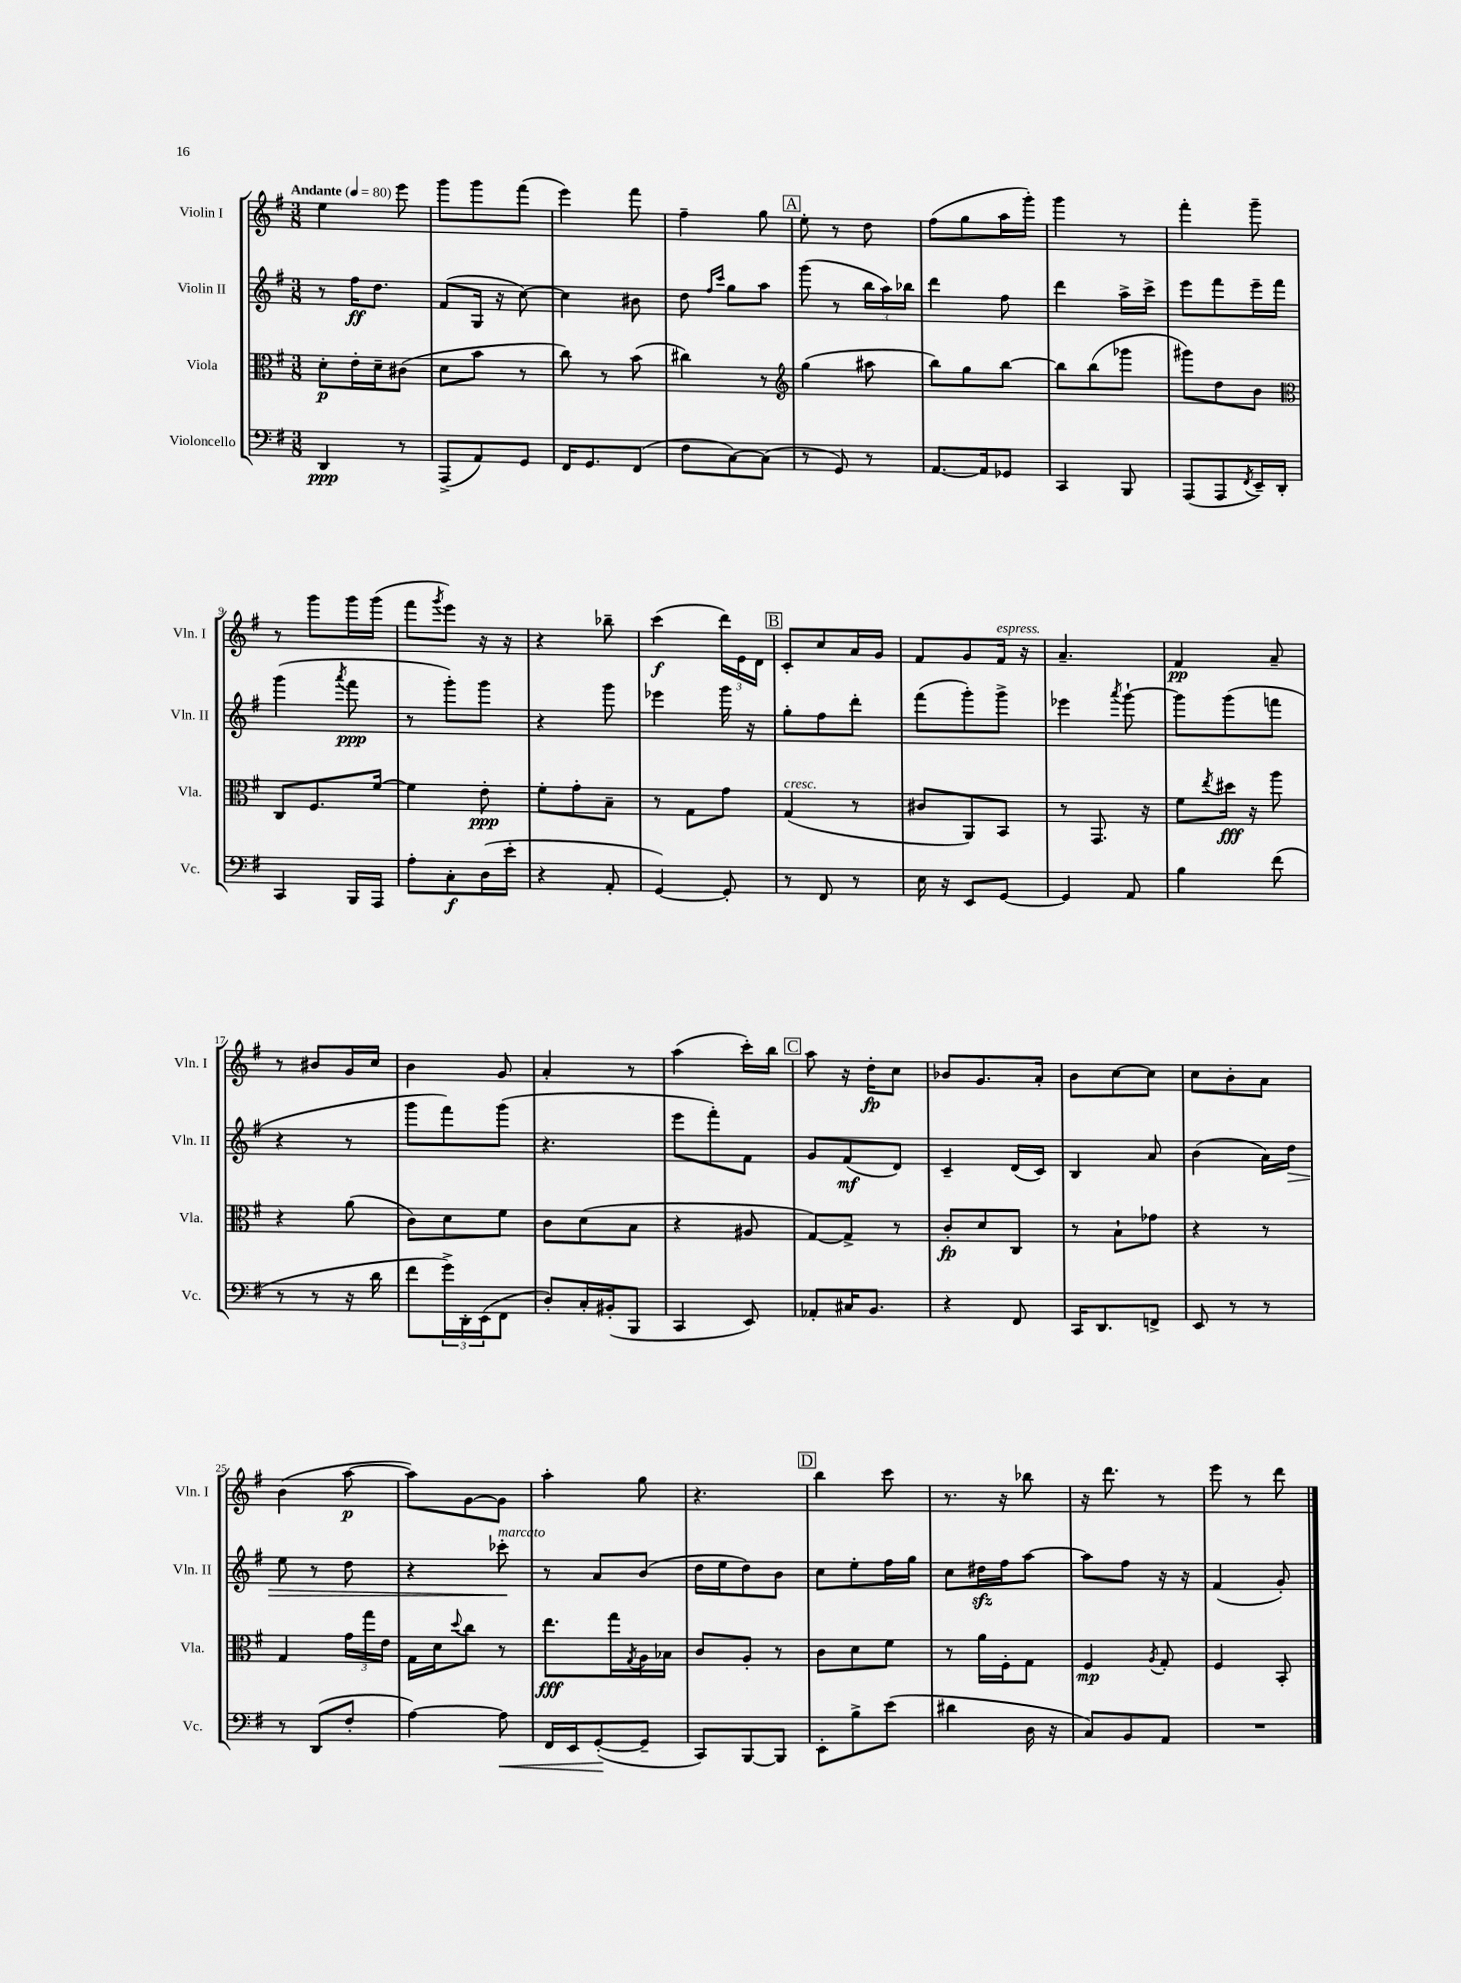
<<
\new StaffGroup <<
\new Staff = "s0" \with { instrumentName = "Violin I" shortInstrumentName = "Vln. I" } {
    \clef treble \key g \major \numericTimeSignature \time 3/8 \tempo "Andante" 4 = 80
    e''4 e'''8 |
    g'''8 g'''8 fis'''8( |
    e'''4) fis'''8 |
    fis''4-- g''8 |
    \mark \markup { \box "A" } e''8-. r8 d''8 |
    fis''8( g''8 a''16 g'''16-.) |
    g'''4 r8 |
    fis'''4-. g'''8-- |
    r8 g'''8 g'''16 g'''16( |
    fis'''8 \acciaccatura { g'''8 } e'''8) r16 r16 |
    r4 bes''8-- |
    c'''4\f( \tuplet 3/2 { d'''16) e'16 d'16 } |
    \mark \markup { \box "B" } c'8-. c''8 a'16 g'16 |
    fis'8 g'8 fis'16^\markup { \italic "espress." } r16 |
    a'4.-- |
    fis'4\pp a'8-- |
    r8 bis'8 g'16 c''16 |
    b'4 g'8 |
    a'4-. r8 |
    a''4( c'''16-.) b''16 |
    \mark \markup { \box "C" } a''8 r16 d''16-.\fp c''8 |
    bes'8 g'8. a'16-. |
    b'8 c''8~ c''8 |
    c''8 b'8-. a'8 |
    b'4( a''8~\p |
    a''8) g'8~ g'8 |
    a''4-. g''8 |
    r4. |
    \mark \markup { \box "D" } b''4 c'''8 |
    r8. r16 bes''8 |
    r16 d'''8. r8 |
    e'''8 r8 d'''8 \bar "|." |
}
\new Staff = "s1" \with { instrumentName = "Violin II" shortInstrumentName = "Vln. II" } {
    \clef treble \key g \major \numericTimeSignature \time 3/8
    r8 fis''16\ff d''8. |
    fis'8( g16 r16 c''8~) |
    c''4 bis'8 |
    d''8 \grace { fis''16 c'''16 } g''8 a''8 |
    \mark \markup { \box "A" } g'''8( r8 \tuplet 3/2 { b''16 a''16) bes''16 } |
    d'''4 fis''8 |
    d'''4 a''16-> c'''16-> |
    e'''8 fis'''8 e'''16-- fis'''16 |
    g'''4( \acciaccatura { a'''8 } fis'''8\ppp |
    r8 g'''8-.) g'''8 |
    r4 g'''8 |
    ees'''4 g'''16 r16 |
    \mark \markup { \box "B" } g''8-. fis''8 d'''8-. |
    fis'''8( g'''8-.) g'''8-> |
    ees'''4 \acciaccatura { a'''8 } g'''8~-! |
    g'''8 g'''8( f'''8 |
    r4 r8 |
    g'''8 fis'''8) g'''8( |
    r4. |
    e'''8 fis'''8-.) fis'8 |
    \mark \markup { \box "C" } g'8 fis'8\mf( d'8) |
    c'4-- d'16( c'16) |
    b4 a'8 |
    b'4( a'16) d''16\> |
    e''8 r8 d''8 |
    r4 ces'''8-.\!^\markup { \italic "marcato" } |
    r8 a'8 b'8( |
    d''16 e''16 d''8) b'8 |
    \mark \markup { \box "D" } c''8 e''8-. fis''16 g''16 |
    c''8 dis''16\sfz fis''16 a''8~ |
    a''8 fis''8 r16 r16 |
    fis'4( g'8-.) \bar "|." |
}
\new Staff = "s2" \with { instrumentName = "Viola" shortInstrumentName = "Vla." } {
    \clef alto \key g \major \numericTimeSignature \time 3/8
    d'8-.\p e'16-. d'16-- cis'8( |
    d'8 b'8 r8 |
    c''8) r8 b'8( |
    cis''4) r8 |
    \mark \markup { \box "A" } \clef treble g''4( ais''8 |
    b''8) g''8 b''8~ |
    b''8 b''8( ges'''8 |
    gis'''8) d''8 b'8 |
    \clef alto c8 fis8. fis'16~ |
    fis'4 e'8-.\ppp |
    fis'8-. g'8-. b8-- |
    r8 g8 g'8 |
    \mark \markup { \box "B" } g4^\markup { \italic "cresc." }( r8 |
    cis'8 a,8) b,8 |
    r8 g,8. r16 |
    fis'8 \acciaccatura { e''8 } dis''16\fff r16 a''8 |
    r4 a'8( |
    c'8) d'8 fis'8 |
    c'8 d'8( b8 |
    r4 ais8 |
    \mark \markup { \box "C" } g8~) g8-> r8 |
    c'8-.\fp d'8 c8 |
    r8 b8-! ges'8 |
    r4 r8 |
    g4 \tuplet 3/2 { g'16 g''16 e'16 } |
    g16 d'16 \appoggiatura { d''8 } c''8 r8 |
    e''8.\fff g''16 \acciaccatura { g8 } a16 bes16 |
    c'8 a8-. r8 |
    \mark \markup { \box "D" } c'8 d'8 fis'8 |
    r8 a'16 fis16-. g8 |
    fis4\mp \acciaccatura { a8 } g8-. |
    fis4 b,8-. \bar "|." |
}
\new Staff = "s3" \with { instrumentName = "Violoncello" shortInstrumentName = "Vc." } {
    \clef bass \key g \major \numericTimeSignature \time 3/8
    d,4\ppp r8 |
    a,,8->( a,8) g,8 |
    fis,16 g,8. fis,8( |
    fis8 c8~) c8( |
    \mark \markup { \box "A" } r8 g,8) r8 |
    a,8.~ a,16 ges,8 |
    c,4 b,,8 |
    a,,8( a,,8 \acciaccatura { fis,8 } e,16--) d,16-. |
    c,4 b,,16 a,,16 |
    a8-. c8-.\f d16( e'16-. |
    r4 a,8-. |
    g,4~) g,8-. |
    \mark \markup { \box "B" } r8 fis,8 r8 |
    e16 r16 e,8 g,8~ |
    g,4 a,8 |
    b4 fis'8( |
    r8 r8 r16 d'16 |
    fis'8 \tuplet 3/2 { g'16->) d,16-. e,16( } fis,8 |
    d8-.) c16-. bis,16-.( b,,8 |
    c,4 e,8) |
    \mark \markup { \box "C" } aes,8-. cis16 b,8. |
    r4 fis,8 |
    c,16 d,8. f,8-> |
    e,8 r8 r8 |
    r8 d,8( fis8-. |
    a4~) a8\< |
    fis,16 e,16 g,8~-.\!( g,8-- |
    c,8) b,,8~ b,,8 |
    \mark \markup { \box "D" } e,8-. b8-> e'8( |
    dis'4 d16 r16 |
    c8) b,8 a,8 |
    R4. \bar "|." |
}
>>
>>
